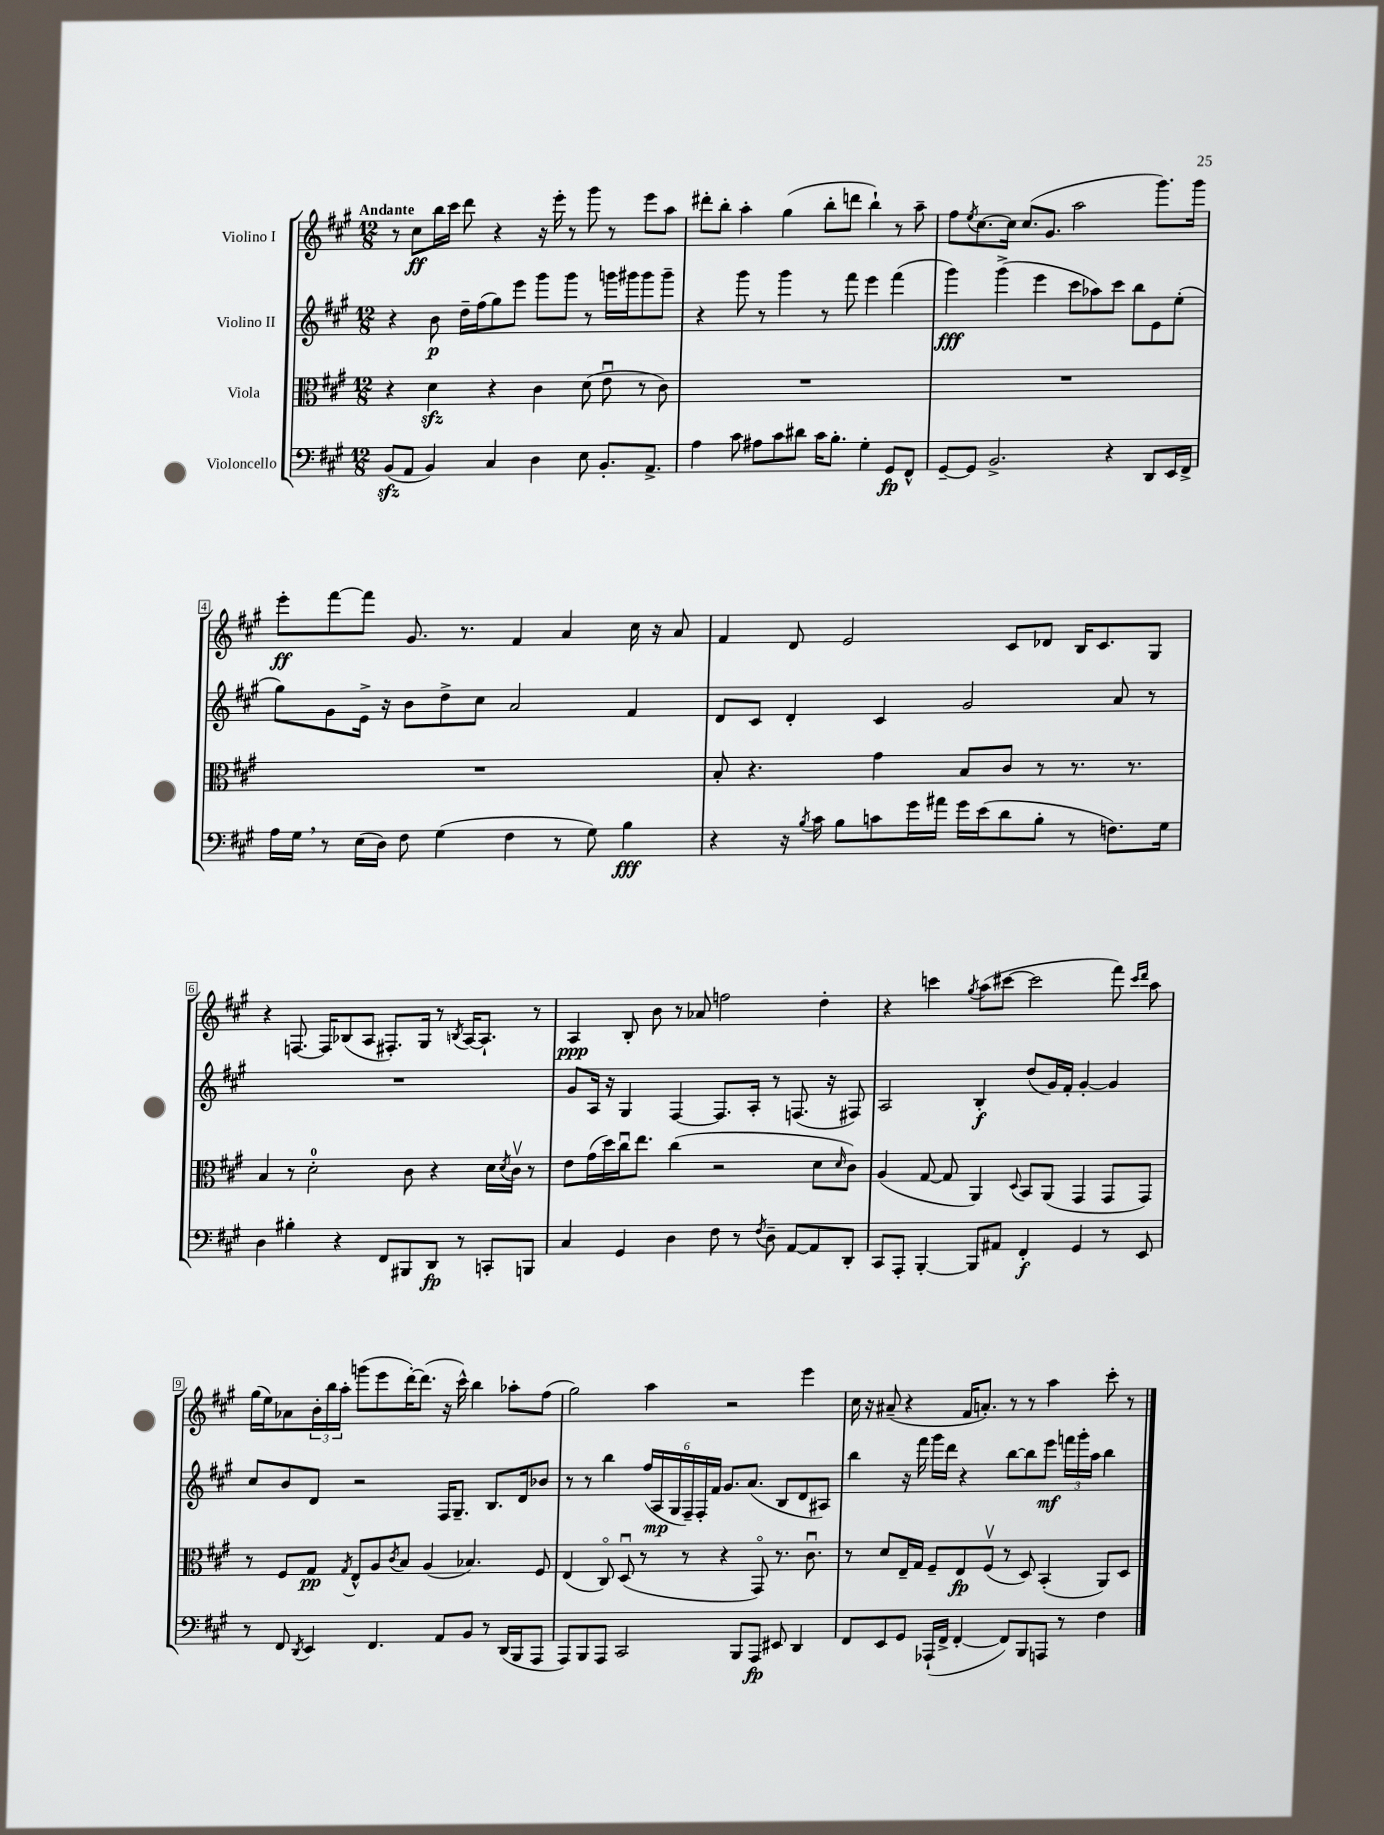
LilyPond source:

<<
\new StaffGroup <<
\new Staff = "s0" \with { instrumentName = "Violino I" } {
    \clef treble \key a \major \numericTimeSignature \time 12/8 \tempo "Andante"
    r8 cis''8\ff b''16 cis'''16 d'''8 r4 r16 e'''16-. r8 gis'''8 r8 e'''8 a''8 |
    dis'''8-. b''8-. a''4-. gis''4( b''8-. d'''8 b''4-!) r8 a''8-- |
    fis''8 \acciaccatura { e''8 } cis''8.~ cis''16 cis''8.( gis'8. a''2 gis'''8.) gis'''16 |
    e'''8-.\ff fis'''8~ fis'''8 gis'8. r8. fis'4 a'4 cis''16 r16 a'8 |
    fis'4 d'8 e'2 cis'8 des'8 b16 cis'8. gis8 |
    r4 f8.~ f16 bes8( a8 fis8.-.) gis16 r8 \acciaccatura { b8 } a16~ a8.-! r8 |
    a4\ppp b8-. b'8 r8 aes'8 f''2 d''4-. |
    r4 c'''4 \acciaccatura { gis''8 } a''8( cis'''8~ cis'''2 fis'''8) \grace { cis'''16 d'''16 } a''8 |
    gis''16( e''16) aes'8 \tuplet 3/2 { b'16-. b''16 a''16-. } g'''8( e'''8 d'''16~-.) d'''8.( r16 cis'''16-^) b''4 aes''8-. fis''8( |
    gis''2) a''4 r2 e'''4 |
    cis''16 r16 ais'8--( r4 fis'16 a'8.-.) r8 r8 a''4 cis'''8-. r8 \bar "|." |
}
\new Staff = "s1" \with { instrumentName = "Violino II" } {
    \clef treble \key a \major \numericTimeSignature \time 12/8
    r4 b'8\p d''16-- fis''16( gis''8) e'''8 gis'''8 gis'''8 r8 g'''16 gis'''16 gis'''8 gis'''8-- |
    r4 gis'''8 r8 gis'''4 r8 fis'''8 e'''4 fis'''4( |
    gis'''4\fff) gis'''4->( e'''4 cis'''8 aes''8) cis'''8 b''8 e'8 e''8-.( |
    gis''8) gis'8 e'16-> r16 b'8 d''8-> cis''8 a'2 fis'4 |
    d'8 cis'8 d'4-. cis'4 gis'2 a'8 r8 |
    R1. |
    gis'8 a16 r16 gis4 fis4~ fis8. a16-. r8 f8.( r16 fis8) |
    a2 b4-.\f d''8( gis'16) fis'16-. gis'4~-. gis'4 |
    cis''8 b'8 d'8 r2 fis16 gis8.-- b8. d'16 bes'8 |
    r8 r8 b''4 \tuplet 6/4 { fis''16( a16\mp gis16 fis16--) fis16-. fis'16 } gis'8. a'8.( b8 d'8 ais8) |
    b''4 r16 fis'''16 gis'''16 d'''16 r4 b''8~ b''8 e'''8\mf \tuplet 3/2 { f'''16 gis'''16-. a''16 } b''4 \bar "|." |
}
\new Staff = "s2" \with { instrumentName = "Viola" } {
    \clef alto \key a \major \numericTimeSignature \time 12/8
    r4 d'4\sfz r4 cis'4 d'8( e'8\downbow r8 cis'8) |
    R1. |
    R1. |
    R1. |
    b8-. r4. gis'4 b8 cis'8 r8 r8. r8. |
    b4 r8 d'2-0-. cis'8 r4 d'16 \acciaccatura { d'8 } cis'16\upbow r8 |
    e'8 gis'16( d''16) cis''16\downbow e''8. cis''4( r2 d'8 \grace { d'16 } cis'8) |
    a4( gis8~ gis8 a,4) \appoggiatura { d8 } b,8 a,8( gis,4 gis,8 gis,8) |
    r8 fis8 gis8\pp \acciaccatura { gis8 } e8-^ a8 \acciaccatura { cis'8 } b8 a4( bes4.) fis8 |
    e4( cis8\flageolet) d8\downbow( r8 r8 r4 gis,8\flageolet) r8. cis'8.\downbow |
    r8 d'8 e16-- gis16 fis8-- e8\fp fis8\upbow( r8 d8) b,4-.( a,8) d8 \bar "|." |
}
\new Staff = "s3" \with { instrumentName = "Violoncello" } {
    \clef bass \key a \major \numericTimeSignature \time 12/8
    b,8\sfz( a,8 b,4) cis4 d4 e8 b,8.-. a,8.-> |
    a4 cis'8 ais8 cis'8 dis'8 cis'16 b8.-. gis4-. gis,8\fp fis,8-^ |
    gis,8~-- gis,8 b,2.-> r4 d,8 e,16 fis,16-> |
    a16 gis16 \breathe r8 e16( d16) fis8 gis4( fis4 r8 gis8) b4\fff |
    r4 r16 \acciaccatura { b8 } cis'16 b8 c'8 gis'16 ais'16 gis'16 e'16( d'8 b8-. r8 f8.) gis16 |
    d4 bis4-. r4 fis,8 bis,,8 d,8\fp r8 c,8-. b,,8 |
    cis4 gis,4 d4 fis8 r8 \acciaccatura { fis8 } d8-- a,8~ a,8 d,8-. |
    cis,8 a,,8-. b,,4~-. b,,8 ais,8 fis,4-.\f gis,4 r8 e,8 |
    r8 fis,8 \acciaccatura { d,8 } e,4 fis,4. a,8 b,8 r8 d,16( b,,16 a,,8 |
    a,,8) b,,8 a,,8 cis,2 b,,8 a,,8\fp eis,8 d,4 |
    fis,8 e,8 gis,8 aes,,16-!( fis,16-> fis,4~-. fis,8) b,,8 a,,8 r8 fis4 \bar "|." |
}
>>
>>
\layout { \context { \Score \override BarNumber.stencil = #(make-stencil-boxer 0.1 0.3 ly:text-interface::print) } }
